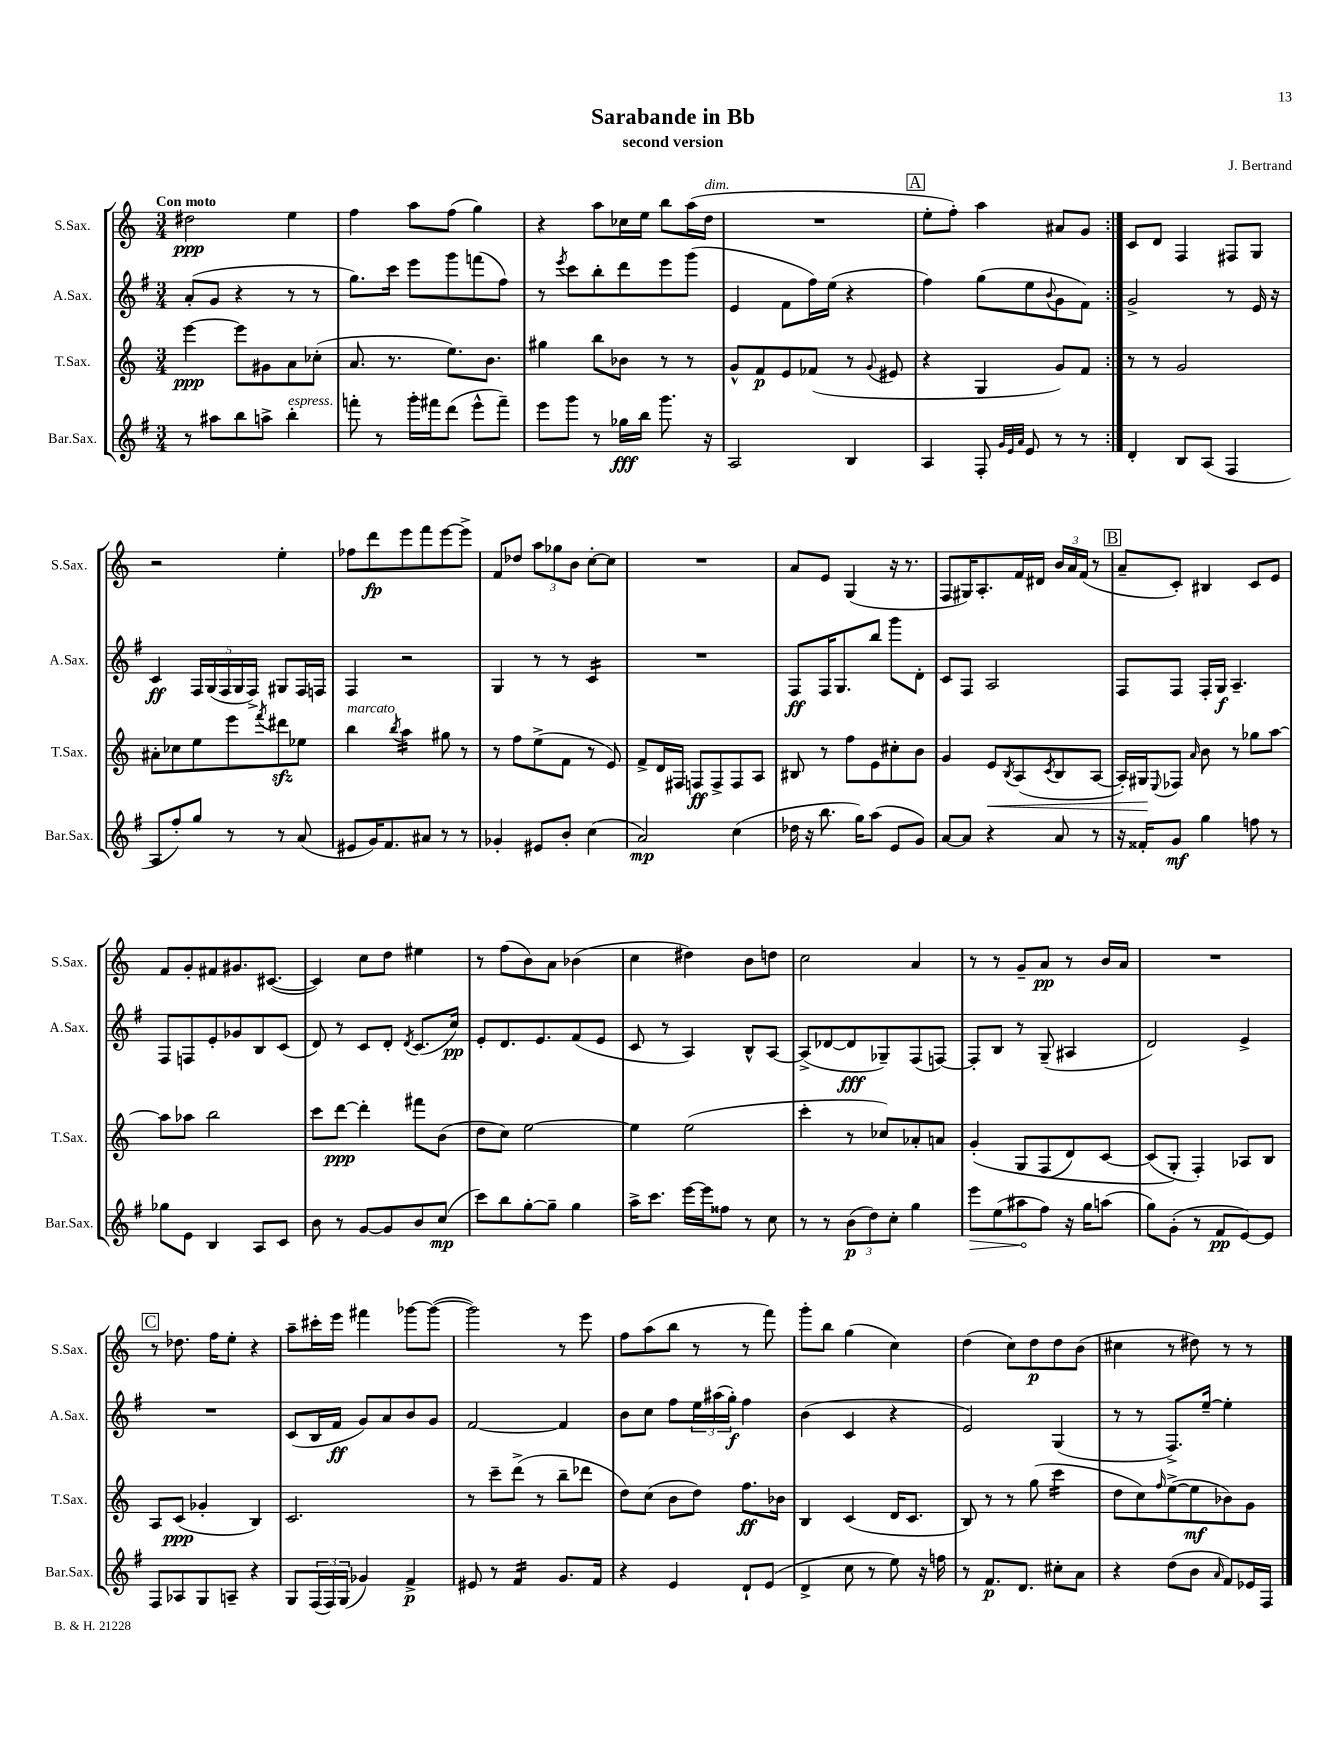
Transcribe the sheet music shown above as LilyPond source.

\header { title = "Sarabande in Bb" composer = "J. Bertrand" subtitle = "second version" }
<<
\new StaffGroup <<
\new Staff = "s0" \with { instrumentName = "S.Sax." shortInstrumentName = "S.Sax." } {
    \clef treble \key c \major \numericTimeSignature \time 3/4 \tempo "Con moto"
    \repeat volta 2 { dis''2\ppp e''4 |
    f''4 a''8 f''8( g''4) |
    r4 a''8 ces''16 e''16 b''8 a''16( d''16^\markup { \italic "dim." } |
    R2. |
    \mark \markup { \box "A" } e''8-. f''8-.) a''4 ais'8 g'8 | }
    c'8 d'8 f4 fis8 g8 |
    r2 e''4-. |
    fes''8 d'''8\fp e'''8 f'''8 e'''8~ e'''8-> |
    f'8 des''8 \tuplet 3/2 { a''8 ges''8 b'8 } c''8~-. c''8 |
    R2. |
    a'8 e'8 g4( r16 r8. |
    f8 gis16) a8.-. f'16 dis'16 \tuplet 3/2 { b'16 a'16 f'16( } r8 |
    \mark \markup { \box "B" } a'8-- c'8-.) bis4 c'8 e'8 |
    f'8 g'8-. fis'8 gis'8. cis'8.~( |
    cis'4) c''8 d''8 eis''4 |
    r8 f''8( b'8) a'8 bes'4( |
    c''4 dis''4) b'8 d''8 |
    c''2 a'4 |
    r8 r8 g'8-- a'8\pp r8 b'16 a'16 |
    R2. |
    \mark \markup { \box "C" } r8 des''8. f''16 e''8-. r4 |
    a''8-- cis'''16-. e'''16 fis'''4 ges'''8~ ges'''8~( |
    ges'''2) r8 e'''8 |
    f''8 a''8( b''8 r8 r8 f'''8) |
    g'''8-. b''8 g''4( c''4) |
    d''4( c''8) d''8\p d''8 b'8( |
    cis''4 r8 dis''8) r8 r8 \bar "|." |
}
\new Staff = "s1" \with { instrumentName = "A.Sax." shortInstrumentName = "A.Sax." } {
    \clef treble \key g \major \numericTimeSignature \time 3/4
    \repeat volta 2 { a'8-.( g'8 r4 r8 r8 |
    g''8.) c'''16 e'''8 g'''8 f'''8( fis''8) |
    r8 \acciaccatura { e'''8 } c'''8 b''8-. d'''8 e'''8 g'''8( |
    e'4 fis'8 fis''16) e''16( r4 |
    \mark \markup { \box "A" } fis''4) g''8( e''8 \appoggiatura { b'8 } g'8 fis'8) | }
    g'2-> r8 e'16 r16 |
    c'4\ff \tuplet 5/4 { fis16 g16( fis16 g16 fis16->) } gis8 fis16 f16 |
    fis4 r2 |
    g4 r8 r8 c'4:16 |
    R2. |
    fis8\ff fis16 g8. b''8 g'''8 d'8-. |
    c'8 fis8 a2 |
    \mark \markup { \box "B" } fis8 fis8 fis16-. g16\f a4.-- |
    fis8 f8 e'8-. ges'8 b8 c'8( |
    d'8) r8 c'8 d'8-. \acciaccatura { d'8 } c'8.( c''16\pp) |
    e'8-. d'8. e'8. fis'8( e'8 |
    c'8 r8 a4) b8-^ a8~ |
    a8->( des'8~ des'8\fff ges8--) fis8( f8~) |
    f8-. b8 r8 g8--( ais4 |
    d'2) e'4-> |
    \mark \markup { \box "C" } R2. |
    c'8( b16 fis'16\ff g'8) a'8 b'8 g'8 |
    fis'2~ fis'4 |
    b'8 c''8 fis''8 \tuplet 3/2 { e''16 ais''16( g''16-.\f) } fis''4 |
    b'4( c'4 r4 |
    e'2) g4( |
    r8 r8 fis8.->) e''16~-- e''4-. \bar "|." |
}
\new Staff = "s2" \with { instrumentName = "T.Sax." shortInstrumentName = "T.Sax." } {
    \clef treble \key c \major \numericTimeSignature \time 3/4
    \repeat volta 2 { e'''4~\ppp e'''8 gis'8 a'8 ces''8-.( |
    a'8. r8. e''8.) b'8. |
    gis''4 b''8 bes'8 r8 r8 |
    g'8-^ f'8\p e'8 fes'8( r8 \appoggiatura { g'8 } eis'8 |
    \mark \markup { \box "A" } r4 g4 g'8) f'8 | }
    r8 r8 g'2 |
    ais'8-. ces''8 e''8 e'''8 \acciaccatura { f'''8 } dis'''8\sfz ees''8 |
    b''4^\markup { \italic "marcato" } \acciaccatura { b''8 } a''4:16 gis''8 r8 |
    r8 f''8 e''8->( f'8 r8 e'8) |
    f'8-> d'16 fis16 f8\ff f8-> f8 a8 |
    bis8 r8 f''8 e'8 cis''8-. b'8 |
    g'4 e'8\< \acciaccatura { b8 } a8( \acciaccatura { c'8 } b8 a8~ |
    \mark \markup { \box "B" } a16-.) gis16\! \appoggiatura { e8 } fes8 \grace { a'16 } b'8 r8 ges''8 a''8~ |
    a''8 aes''8 b''2 |
    c'''8 d'''8~\ppp d'''4-. fis'''8 b'8( |
    d''8 c''8) e''2~ |
    e''4 e''2( |
    c'''4-. r8 ces''8) aes'8-. a'8 |
    g'4-.\( g8 f8( d'8) c'8~ |
    c'8( g8-.\) f4-.) aes8 b8 |
    \mark \markup { \box "C" } a8 c'8\ppp( ges'4-. b4) |
    c'2. |
    r8 c'''8-- d'''8->( r8 b''8-- des'''8 |
    d''8) c''8( b'8 d''8) f''8.\ff bes'16 |
    b4 c'4( d'16 c'8. |
    b8) r8 r8 g''8( c'''4:16 |
    d''8 c''8) \grace { f''16 } e''8~->( e''8\mf bes'8) g'8 \bar "|." |
}
\new Staff = "s3" \with { instrumentName = "Bar.Sax." shortInstrumentName = "Bar.Sax." } {
    \clef treble \key g \major \numericTimeSignature \time 3/4
    \repeat volta 2 { r8 ais''8 b''8 a''8-> b''4-.^\markup { \italic "espress." } |
    f'''8-. r8 g'''16-. fis'''16 d'''8( e'''8-^ fis'''8--) |
    e'''8 g'''8 r8 ges''16\fff b''16 g'''8. r16 |
    a2 b4 |
    \mark \markup { \box "A" } a4 fis8-. \grace { g'32 e'32 a'32 } e'8 r8 r8 | }
    d'4-. b8 a8( fis4 |
    a8 fis''8-.) g''8 r8 r8 a'8( |
    eis'8 g'16) fis'8. ais'8 r8 r8 |
    ges'4-. eis'8 b'8-. c''4( |
    a'2\mp) c''4( |
    des''16 r16 b''8. g''16) a''8( e'8 g'8) |
    a'8~ a'8 r4 a'8 r8 |
    \mark \markup { \box "B" } r16 fisis'16-. g'8\mf g''4 f''8 r8 |
    ges''8 e'8 b4 a8 c'8 |
    b'8 r8 g'8~ g'8 b'8 c''8\mp( |
    c'''8) b''8 g''8~-. g''8-- g''4 |
    a''16-> c'''8. e'''16~ e'''16 fisis''8 r8 c''8 |
    r8 r8 \tuplet 3/2 { b'8\p( d''8) c''8-. } g''4 |
    \once \override Hairpin.circled-tip = ##t e'''8\> e''8( ais''8\! fis''8) r16 g''16 a''8( |
    g''8) g'8-.( r8 fis'8\pp e'8~) e'8 |
    \mark \markup { \box "C" } fis8 aes8 g8 a8-- r4 |
    g8 \tuplet 3/2 { fis16( fis16) g16( } ges'4) fis'4->\p |
    eis'8 r8 fis'4:16 g'8. fis'16 |
    r4 e'4 d'8-! e'8( |
    d'4-> c''8 r8 e''8) r16 f''16 |
    r8 fis'8.\p d'8. cis''8-. a'8 |
    r4 d''8( b'8 \grace { a'16 } fis'8) ees'16 fis16 \bar "|." |
}
>>
>>
\layout { \context { \Score \remove "Bar_number_engraver" } }
